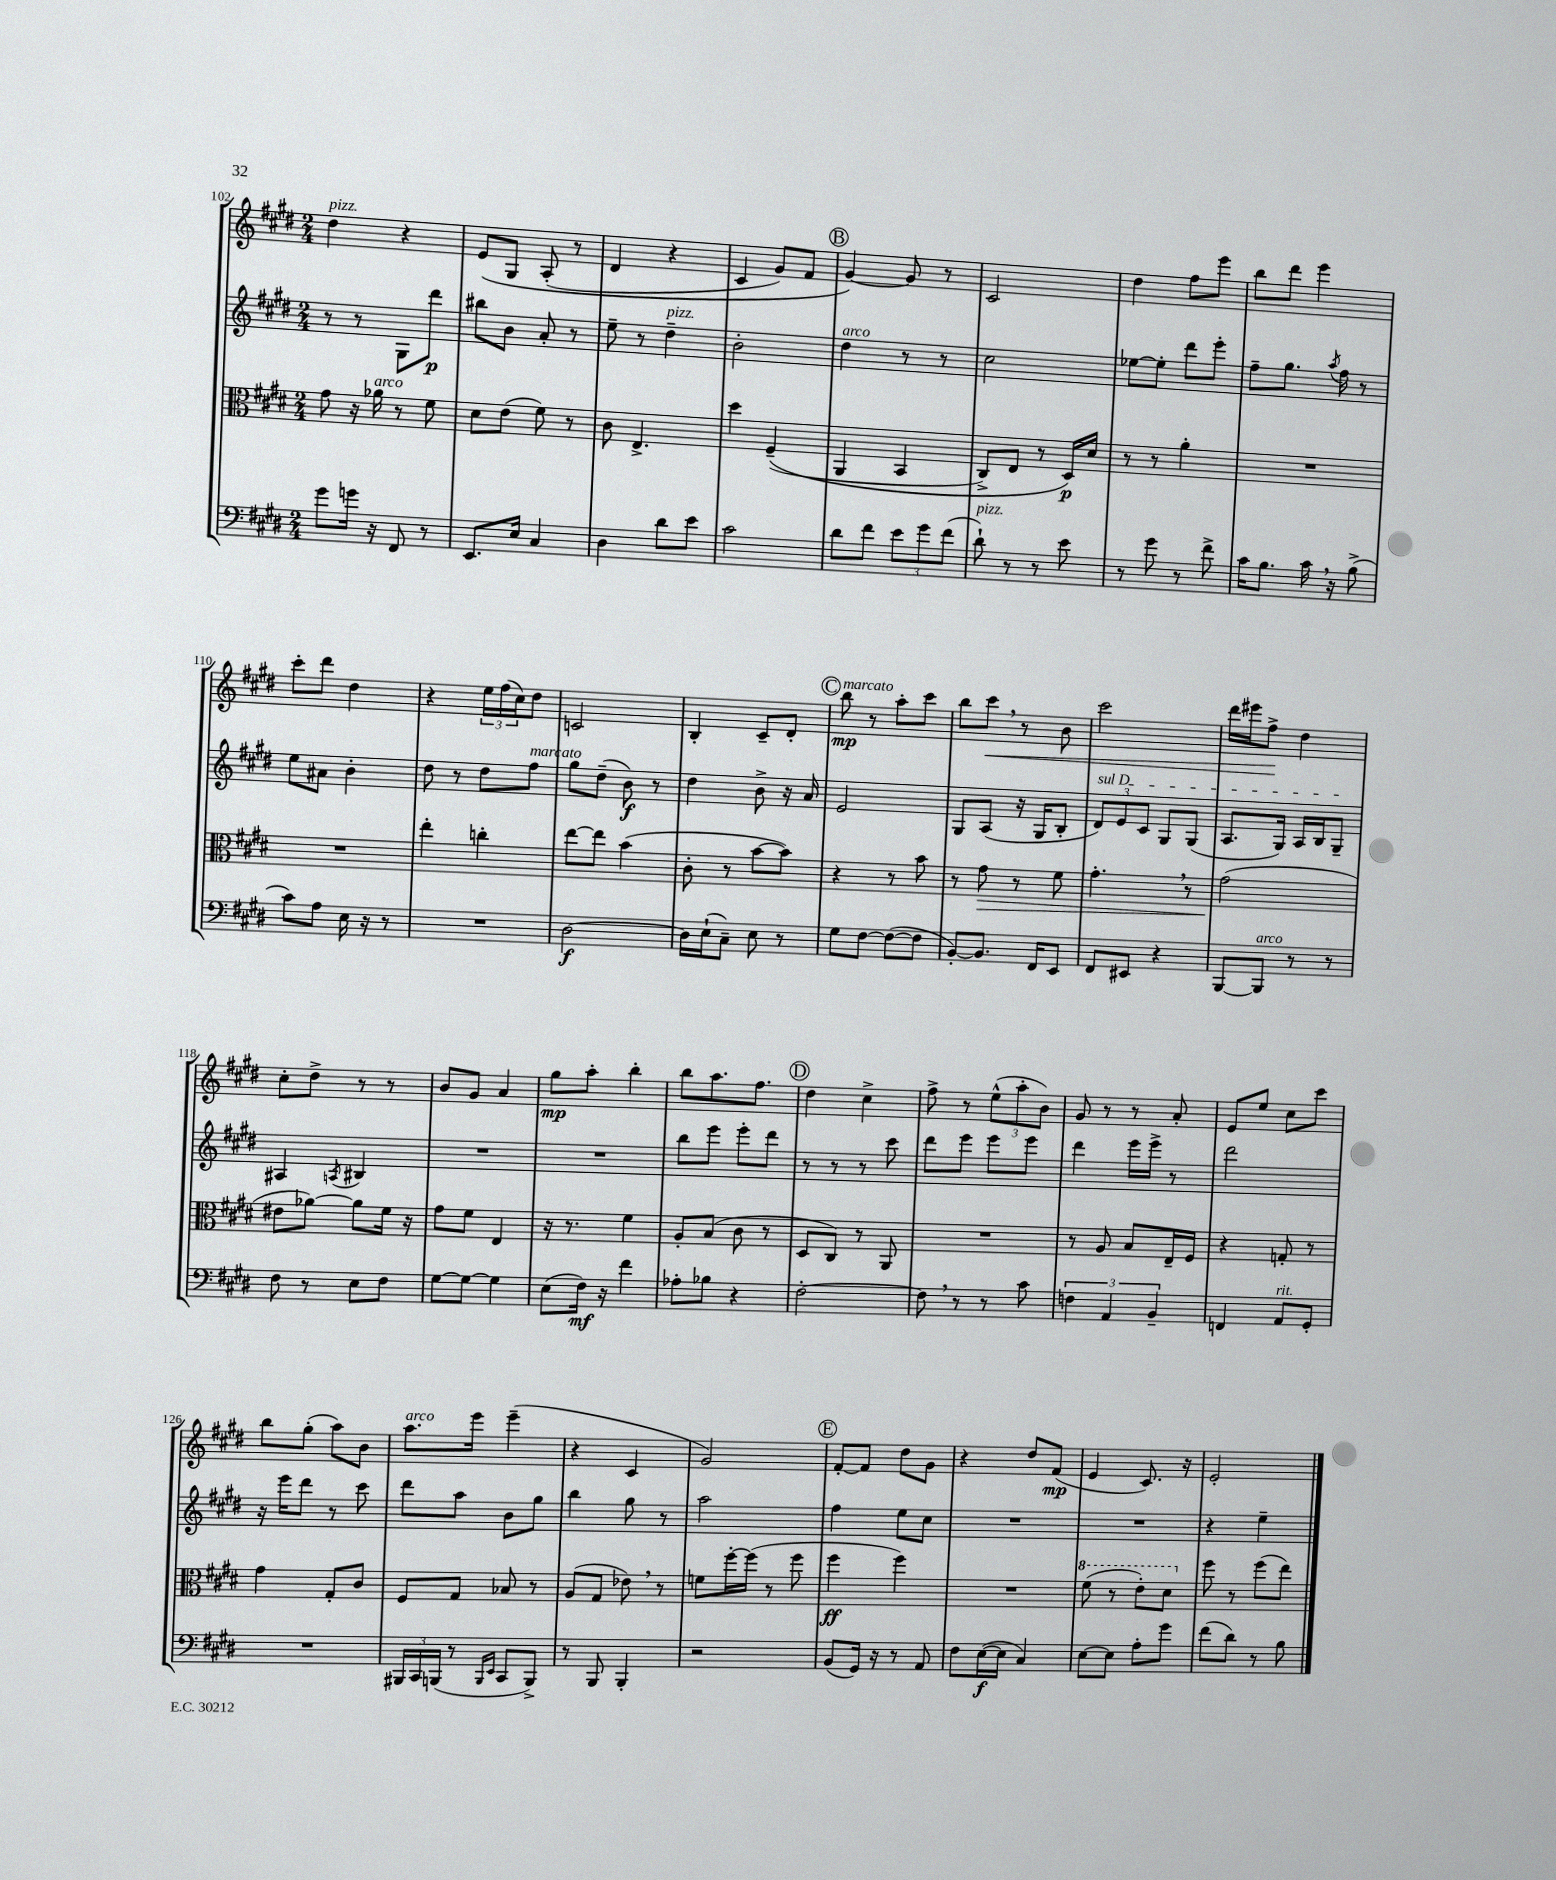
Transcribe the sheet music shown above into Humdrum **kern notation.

**kern	**kern	**kern	**kern
*staff4	*staff3	*staff2	*staff1
*clefF4	*clefC3	*clefG2	*clefG2
*k[f#c#g#d#]	*k[f#c#g#d#]	*k[f#c#g#d#]	*k[f#c#g#d#]
*M2/4	*M2/4	*M2/4	*M2/4
8g#	8g#	8r	4dd#
16g	16r	8r	.
16r	16a-	.	.
8FF#	8r	8G#	4r
8r	8f#	8ddd#	.
=	=	=	=
8.EE	8d#	8bb#	&(8e
.	(8e	8b	8G#
16E	.	.	.
4C#	8f#)	8a'	(8A'
.	8r	8r	8r
=	=	=	=
4D#	8c#	8ee~	4d#
.	4.E^	8r	.
8d#	.	4dd#~	4r
8e	.	.	.
=	=	=	=
2c#	4dd#	2b'	4c#
.	&((4F#~	.	8g#)
.	.	.	8f#
=	=	=	=
8d#	4AA	4dd#	[4g#&)
8f#	.	.	.
12e	4BB	8r	8g#]
12g#	.	.	.
.	.	8r	8r
(12f#	.	.	.
=	=	=	=
8d#`)	8C#^)	2cc#	2c#
8r	8E	.	.
8r	8r	.	.
8e	16D#&)	.	.
.	16d#	.	.
=	=	=	=
8r	8r	[8ee-	4dd#
8g#	8r	8ee-']	.
8r	4a'	8ddd#	8ff#
8f#^	.	8eee'	8eee
=	=	=	=
16c#	2r	8ff#~	8bb
8.B	.	.	.
.	.	8.gg#	8ddd#
16c#	.	.	4eee
.	.	8qaa	.
16r	.	16ff#	.
(8B^	.	8r	.
=	=	=	=
8c#)	2r	8ee	8ccc#'
8A	.	8a#	8ddd#
16E	.	4b'	4dd#
16r	.	.	.
8r	.	.	.
=	=	=	=
2r	4ee'	8dd#	4r
.	.	8r	.
.	4cc'	8dd#	24ee
.	.	.	(24ff#
.	.	.	24cc#)
.	.	8ff#	8dd#
=	=	=	=
[2D#	[8ee	8gg#	2c
.	8ee]	(8dd#~	.
.	(4b	8b)	.
.	.	8r	.
=	=	=	=
16D#]	8c#'	4dd#	4B'
(16E`	.	.	.
8C#~)	8r	.	.
8E	[8b	8b^	8c#~
8r	8b])	16r	8d#'
.	.	16a	.
=	=	=	=
8G#	4r	2e	8bb
[8F#	.	.	8r
(8F#_	8r	.	8aa'
8F#]	8b	.	8ccc#
=	=	=	=
[8BB')	8r	8G#	8bb
8.BB]	8g#	(8A	8ccc#
.	8r	16r	8r
16FF#	.	16G#	.
8EE	8f#	8B'	8b
=	=	=	=
8FF#	4.g#'	12d#)	2ccc#
.	.	12e	.
8EE#	.	.	.
.	.	12c#	.
4r	.	8G#	.
.	8r	(8G#	.
=	=	=	=
[8BBB	(2g#	8.A	16ddd#
.	.	.	16eee#
8BBB]	.	.	8ff#^
.	.	16G#)	.
8r	.	16A	4dd#
.	.	16B	.
8r	.	8G#~	.
=	=	=	=
8F#	8e#	4A#	8cc#'
8r	[8a-)	.	8dd#^
.	.	8qA	.
8E	8a-]	4B#	8r
8F#	16f#	.	8r
.	16r	.	.
=	=	=	=
[8G#	8g#	2r	8b
8G#_	8f#	.	8g#
4G#]	4E	.	4a
=	=	=	=
(8E	16r	2r	8gg#
.	8.r	.	.
16F#)	.	.	8aa'
16r	.	.	.
4f#	4f#	.	4bb'
=	=	=	=
8A-'	8A'	8bb	8bb
8B-	(8B	8eee	8.aa
4r	8c#	8eee'	.
.	.	.	8.ff#
.	8r	8ddd#	.
=	=	=	=
[2F#'	8D#	8r	4dd#
.	8C#)	8r	.
.	8r	8r	4cc#^
.	8AA	8ccc#	.
=	=	=	=
8F#]	2r	8ddd#	8ff#^
8r	.	8eee	8r
8r	.	8eee	(12ee^^
.	.	.	12aa'
8c#	.	8eee	.
.	.	.	12b)
=	=	=	=
6F	8r	4ddd#	8g#
.	8A	.	8r
6AA	.	.	.
.	8B	16eee	8r
.	.	16eee^	.
6BB~	.	.	.
.	16E~	8r	8a'
.	16F#	.	.
=	=	=	=
4FF	4r	2ddd#	8e
.	.	.	8ee
8AA	8G'	.	8cc#
8GG#'	8r	.	8ccc#
=	=	=	=
2r	4g#	16r	8bb
.	.	16eee	.
.	.	8ddd#	(8gg#'
.	8G#'	8r	8aa)
.	8c#	8ccc#	8b
=	=	=	=
24BBB#	8F#	8ddd#	8.aa
24CC#	.	.	.
(24BBB	.	.	.
8r	8G#	8aa	.
.	.	.	16eee
16qqBBB	.	.	.
16qqEE	.	.	.
8CC#	8B-	8b	(4eee~
8BBB^)	8r	8gg#	.
=	=	=	=
8r	(8A	4bb	4r
8BBB	8G#	.	.
4BBB'	8e-)	8gg#	4c#
.	8r	8r	.
=	=	=	=
2r	8f	2aa	2g#)
.	[16ff#'	.	.
.	(16ff#]	.	.
.	8r	.	.
.	8ff#	.	.
=	=	=	=
(8BB	4ff#	4ff#	[8f#'
16GG#)	.	.	8f#]
16r	.	.	.
8r	4ff#)	8ee	8dd#
8AA	.	8cc#	8g#
=	=	=	=
8F#	2r	2r	4r
([16E	.	.	.
16E]	.	.	.
4C#)	.	.	8dd#
.	.	.	(8f#
=	=	=	=
[8E	(8ff#	2r	4e
8E]	8r	.	.
8A'	8ee')	.	8.c#)
8g#	8dd#	.	.
.	.	.	16r
=	=	=	=
(8f#	8ff#	4r	2e'
8d#)	8r	.	.
8r	(8ff#	4ee~	.
8B	8ee)	.	.
==	==	==	==
*-	*-	*-	*-
